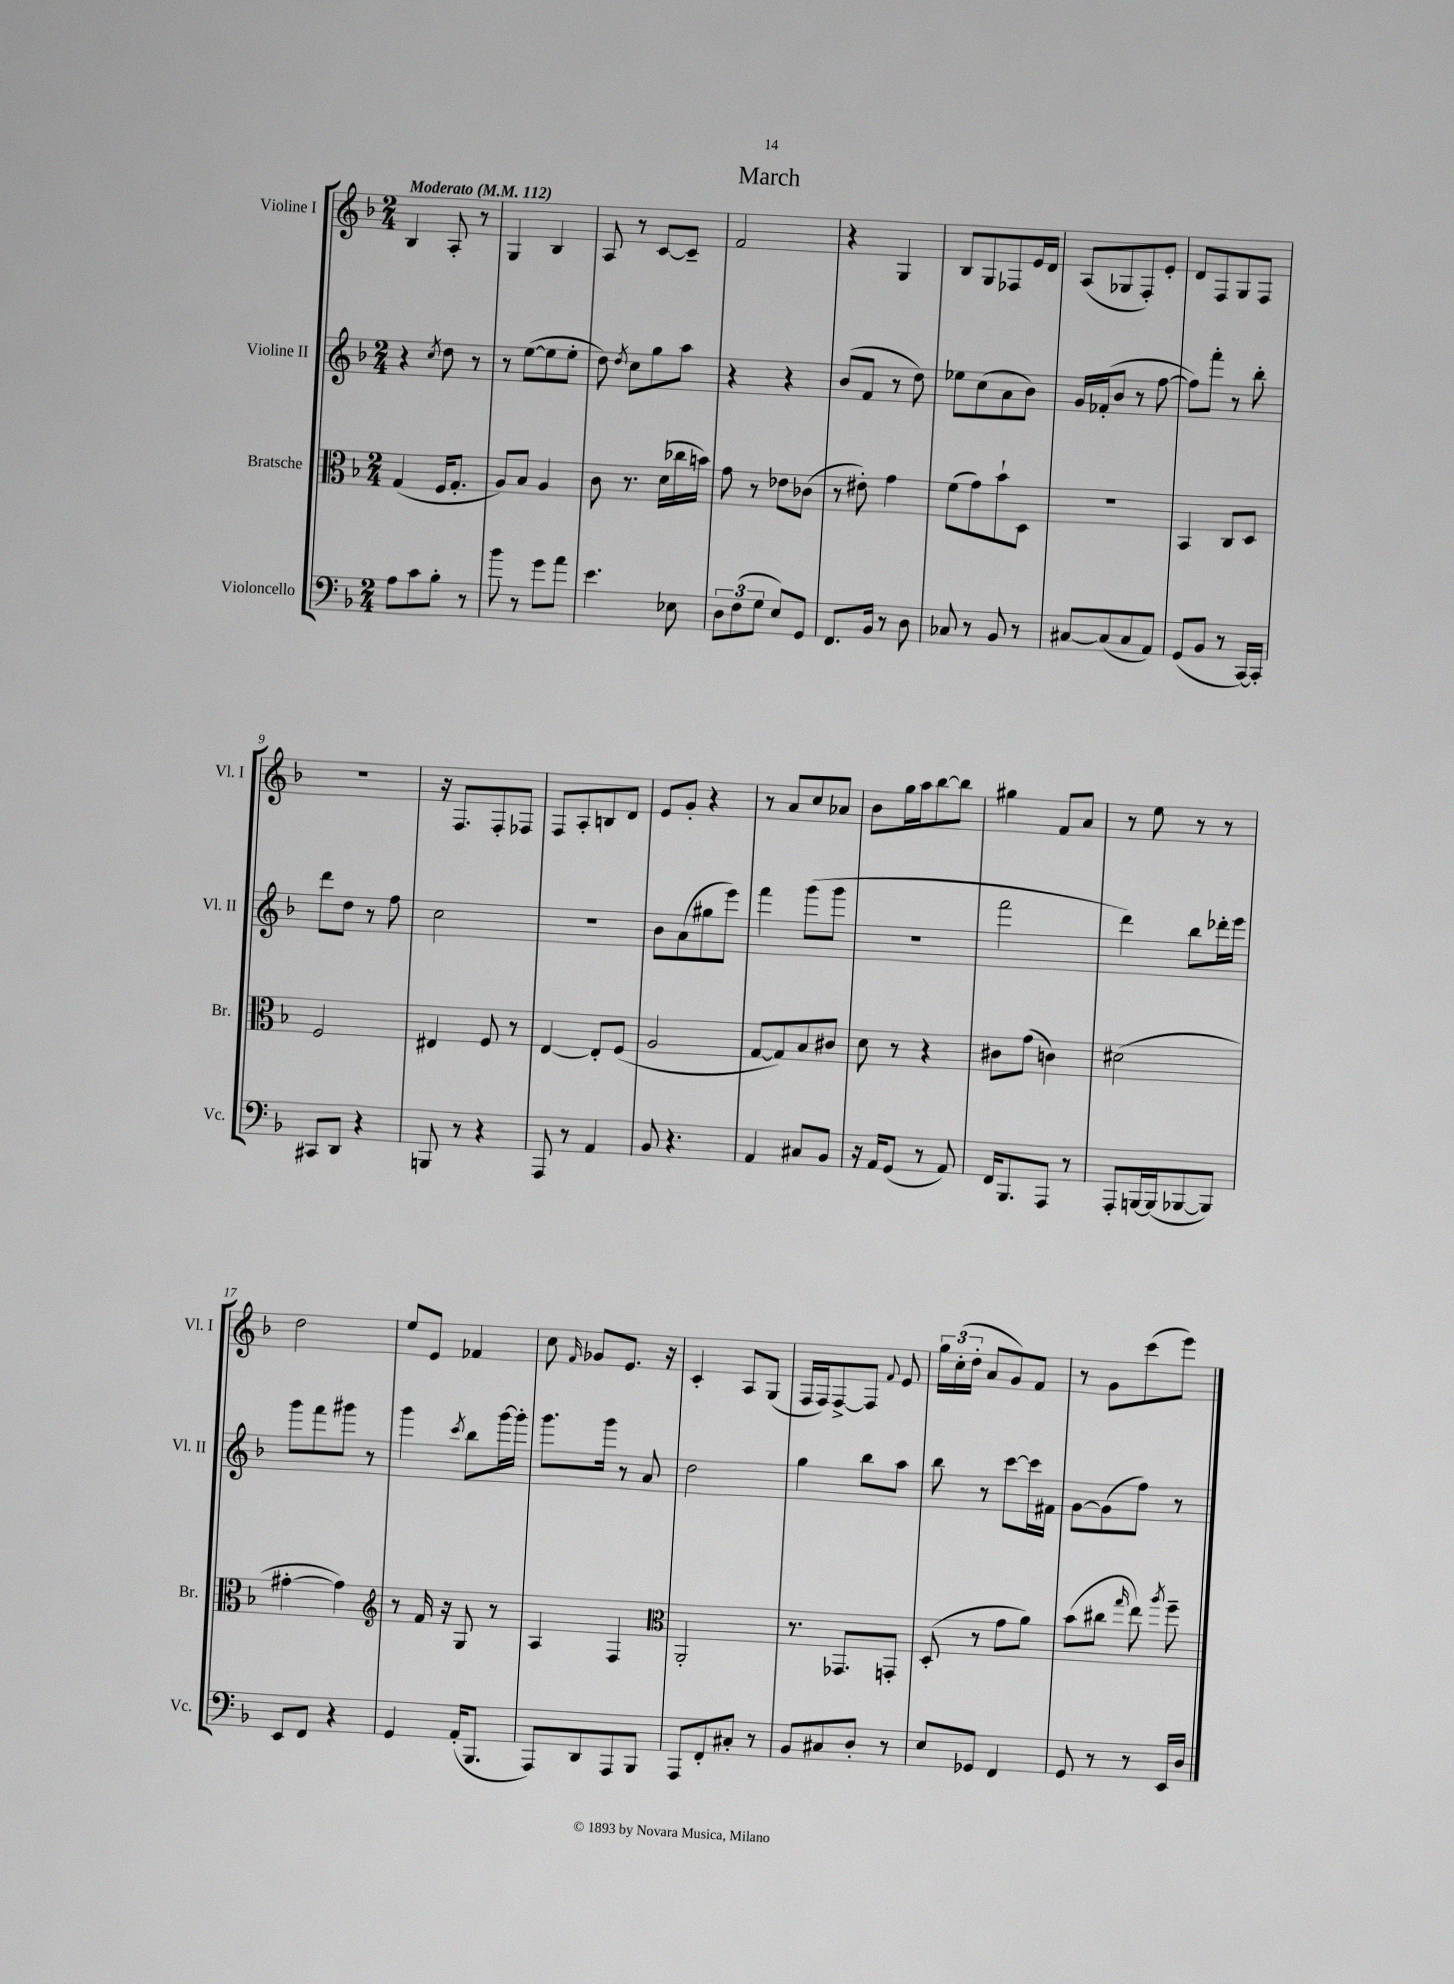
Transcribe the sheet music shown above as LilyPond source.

\header { title = "March" }
<<
\new StaffGroup <<
\new Staff = "s0" \with { instrumentName = "Violine I" shortInstrumentName = "Vl. I" } {
    \clef treble \key f \major \numericTimeSignature \time 2/4 \tempo "Moderato" 4 = 112
    \autoBeamOff bes4 a8-. r8 |
    g4 bes4 |
    a8 r8 c'8[~ c'8]-- |
    f'2 |
    r4 g4 |
    bes8[ g8 fes8 e'16 d'16] |
    a8[( ges8 f8-.) e'8]-. |
    d'8[ f8 g8 f8] |
    r2 |
    r16 f8.[ f8-. fes8] |
    f8[ a8-. b8 d'8] |
    e'8[ g'8]-. r4 |
    r8 a'8[ c''8 aes'8] |
    bes'8[ g''16 a''16 bes''8~ bes''8] |
    gis''4 f'8[ a'8] |
    r8 e''8 r8 r8 |
    d''2 |
    e''8[ e'8] fes'4 |
    c''8 \grace { f'16 } ges'8[ e'8.] r16 |
    c'4-. a8[ g8]( |
    f16[ f16) f8~-> f8] \appoggiatura { f'8 } e'8 |
    \tuplet 3/2 { g''16[ c''16-.( d''16]-. } a'8[ g'8) f'8] |
    r8 g'8[ c'''8( e'''8]) \bar "|." |
}
\new Staff = "s1" \with { instrumentName = "Violine II" shortInstrumentName = "Vl. II" } {
    \clef treble \key f \major \numericTimeSignature \time 2/4
    \autoBeamOff r4 \acciaccatura { c''8 } d''8 r8 |
    r8 e''8[~( e''8 e''8]-. |
    d''8) \acciaccatura { d''8 } c''8[ g''8 a''8] |
    r4 r4 |
    bes'8[( f'8] r8 d''8) |
    ees''8[ c''8( a'8 bes'8]) |
    g'16[ fes'16-.( bes'8] r8 f''8~ |
    f''8[) f'''8]-. r8 bes''8-. |
    d'''8[ d''8] r8 f''8 |
    c''2 |
    R2 |
    bes'8[ a'8( gis''8 e'''8]) |
    f'''4 g'''8[( g'''8] |
    R2 |
    f'''2 |
    d'''4) bes''8[ des'''16-. e'''16] |
    g'''8[ f'''8 gis'''8] r8 |
    g'''4 \acciaccatura { c'''8 } bes''8[ g'''16~ g'''16]-. |
    g'''8.[ g'''16] r8 a'8 |
    d''2 |
    g''4 bes''8[ a''8] |
    bes''8 r8 c'''8[~ c'''16 fis'16] |
    g'8[~ g'8( f''8]) r8 \bar "|." |
}
\new Staff = "s2" \with { instrumentName = "Bratsche" shortInstrumentName = "Br." } {
    \clef alto \key f \major \numericTimeSignature \time 2/4
    \autoBeamOff g4( f16[ g8.]-. |
    a8[) bes8] a4 |
    c'8 r8. d'16[( ces''16 b'16]) |
    g'8 r8 ees'8[ ces'8]( |
    r8 eis'8-.) g'4 |
    f'8[( g'8) bes'8-! d8] |
    R2 |
    bes,4 c8[ d8] |
    f2 |
    eis4 f8 r8 |
    e4~ e8[-. f8]( |
    a2 |
    g8[~ g8) bes8 cis'8] |
    d'8 r8 r4 |
    cis'8[ g'8]( c'4) |
    dis'2( |
    gis'4~-. gis'4) |
    \clef treble r8 f'16 r16 g8 r8 |
    a4 f4 |
    \clef alto a,2-. |
    r8. ges,8.[ g,8]-. |
    d8-.( r8 g'8[ a'8]) |
    bes'8[( cis''8] \grace { g''16 } e''8) \acciaccatura { a''8 } f''8-- \bar "|." |
}
\new Staff = "s3" \with { instrumentName = "Violoncello" shortInstrumentName = "Vc." } {
    \clef bass \key f \major \numericTimeSignature \time 2/4
    \autoBeamOff a8[ c'8 bes8]-. r8 |
    bes'8 r8 g'8[ a'8] |
    e'4. ees8 |
    \tuplet 3/2 { d8[ f8( g8] } e8[) g,8] |
    f,8.[ bes,16] r8 d8 |
    ces8 r8 bes,8 r8 |
    cis8[~ cis8( cis8 a,8]) |
    g,8[( bes,8] r8 c,16[~) c,16]-. |
    cis,8[ d,8] r4 |
    b,,8 r8 r4 |
    a,,8 r8 a,4 |
    bes,8 r4. |
    a,4 cis8[ bes,8] |
    r16 a,16[ g,8]( r8 a,8) |
    f,16[ bes,,8. a,,8] r8 |
    a,,8[-. b,,16~ b,,16( bes,,8~ bes,,8]) |
    e,8[ f,8] r4 |
    g,4 a,16[-.( bes,,8.] |
    a,,8[) d,8 a,,8 bes,,8] |
    a,,8[ f,8-. cis8]-. r8 |
    bes,8[ cis8 d8]-. r8 |
    e8[ ges,8] f,4 |
    g,8 r8 r8 e,16[ d16] \bar "|." |
}
>>
>>
